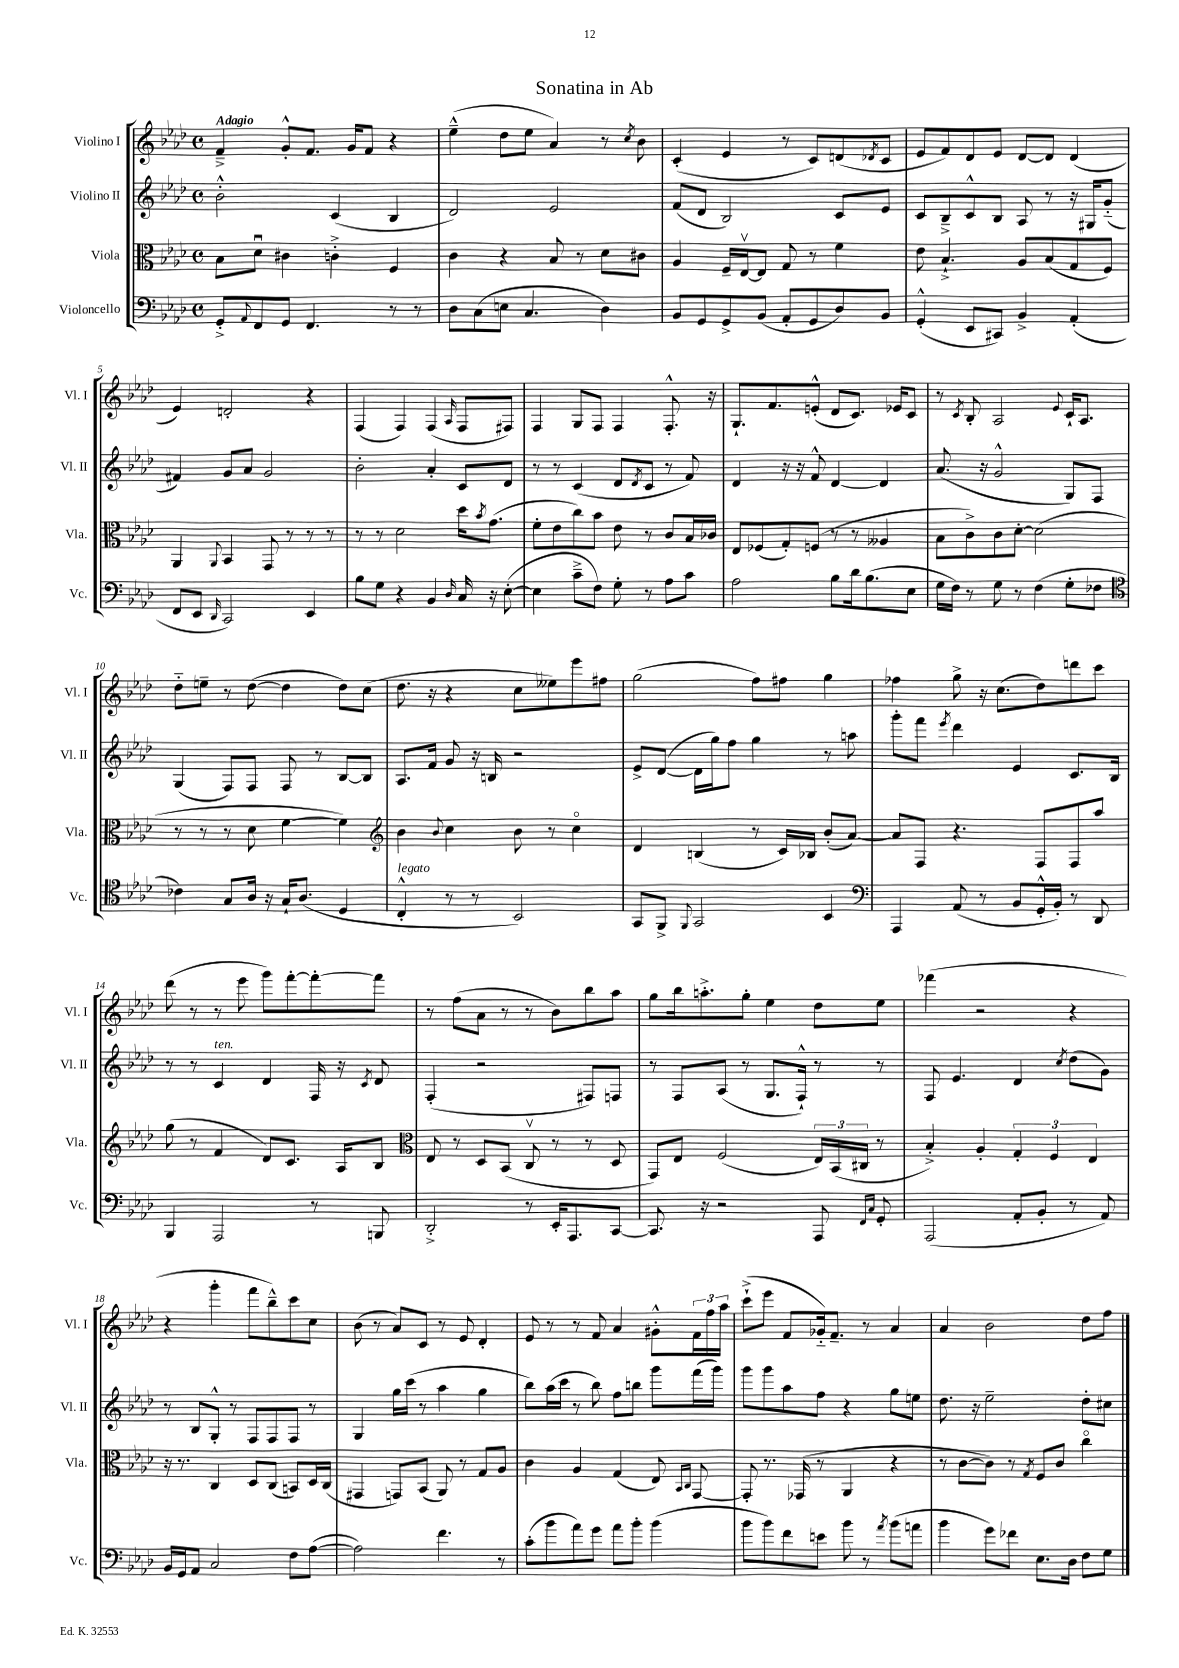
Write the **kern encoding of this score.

**kern	**kern	**kern	**kern
*part4	*part3	*part2	*part1
*staff4	*staff3	*staff2	*staff1
*I"Violoncello	*I"Viola	*I"Violino II	*I"Violino I
*I'Vc.	*I'Vla.	*I'Vl. II	*I'Vl. I
*clefF4	*clefC3	*clefG2	*clefG2
*k[b-e-a-d-]	*k[b-e-a-d-]	*k[b-e-a-d-]	*k[b-e-a-d-]
*M4/4	*M4/4	*M4/4	*M4/4
*met(c)	*met(c)	*met(c)	*met(c)
=1	=1	=1	=1
!	!	!	!LO:TX:a:B:t=Adagio
8GG'^/L	8B-\L	2b-'^^\	4f~^/
8qqAA-/	.	.	.
8FF/	8d-u\J	.	.
8GG/J	4c#X\	.	8g'^^/L
4.FF/	.	.	8.f/J
.	4cn'^\	(4c/	.
.	.	.	16g/KL
.	.	.	8f/J
8r	4F/	4B-/	4r
8r	.	.	.
=2	=2	=2	=2
8D-\L	4c\	2d-/)	(4ee-~^^\
(8C\	.	.	.
8En\J	4r	.	8dd-\L
4.C/	.	.	8ee-\J
.	8B-/	2e-/	4a-/)
.	8r	.	.
4D-\)	8d-\L	.	8r
.	.	.	8qcc/
.	8c#X\J	.	8b-\
=3	=3	=3	=3
8BB-/L	4A-/	(8f/L	(4c'/
8GG/	.	8d-/J	.
8GG^/	16F~/LL	2B-/)	4e-/
.	[16E-v/J	.	.
(8BB-/J	8E-/J]	.	.
8AA-'/L	8G/	.	8r
8GG/	8r	.	8c/L)
8D-/)	4f\	8c/L	(8dn/
.	.	.	8qd-X/
8BB-/J	.	8e-/J	8c/J
=4	=4	=4	=4
(4GG'^^/	8e-\	8c/L	8e-/L
.	4.B-`^/	8B-~^/	8f/)
8EE-/L	.	8c^^/	8d-/
8CC#X/J)	.	8B-/J	8e-/J
4BB-^/	8A-/L	8A-/	[8d-/L
.	(8B-/	8r	8d-/J]
(4AA-'/	8G/	16r	(4d-/
.	.	16G#X/KL	.
.	8F/J)	(8g/J	.
!!LO:LB:g=z
=5	=5	=5	=5
8FF/L	4AA-/	4f#X/)	4e-/)
8EE-/J	.	.	.
16qqDD-/	8qqAA-/	.	.
2CC/)	4BB-/	8g/L	2dn'/
.	.	8a-/J	.
.	8GG/	2g/	.
.	8r	.	.
4EE-/	8r	.	4r
.	8r	.	.
=6	=6	=6	=6
8B-\L	8r	2b-'\	(4F/
8G\J	8r	.	.
4r	2d-\	.	4F/)
4BB-/	.	4a-'/	(4F/
16qqD-/	.	.	16qqA-/
16C/	16dd-\KL	8c/L	8F/L
.	8qb-/	.	.
16r	(8.g\J	.	.
([8E-'\	.	8d-/J	8F#X/J)
=7	=7	=7	=7
4E-\]	8f'\L	8r	4F/
.	8e-\	8r	.
8c~^\L	8cc\)	(4c/	8G/L
8F\J)	8b-\J	.	8F/J
8G'\	8e-\	8d-/L	4F/
.	.	8qd-/	.
8r	8r	8c/J	.
8A-\L	8c/L	8r	8.F'^^/
8c\J	16B-/L	8f/)	.
.	16c-X/JJ	.	16r
=8	=8	=8	=8
2A-\	8E-/L	4d-/	8.G`/L
.	(8F-X/	.	.
.	.	.	8.f/
.	8G'/)	16r	.
.	.	16r	.
.	(8Fn/J	8f^^/	(8en'^^/J
8B-\L	8r	[4d-/	8d-/L
16d-\k	8r	.	8.c/J)
(8.B-\	.	.	.
.	4A--X/	4d-/]	.
.	.	.	16e-X/KL
8E-\J	.	.	8c/J
=9	=9	=9	=9
16G\LL	8B-\L	(8.a-/	8r
16F\JJ)	.	.	.
.	.	.	8qc/
8r	8c^\)	.	8B-'/
.	.	16r	.
8G\	8c\	2g^^/	2A-/
8r	[8d-'\J	.	.
(4F\	(2d-\]	.	.
.	.	.	8qqe-/
8G'\L	.	8G/L)	16c`/KL
.	.	.	8.A-/J
8F-X\J	.	8F/J	.
!!LO:LB:g=z
=10	=10	=10	=10
*clefC4	*	*	*
4c-X\)	8r	(4G/	8dd-\L
.	8r	.	8een~\J
8G/L	8r	8F/L)	8r
16A-/Jk	8d-\	8F/J	([8dd-\
16r	.	.	.
16G`/KL	[4f\	8F/	4dd-\]
(8.A-/J	.	.	.
.	.	8r	.
4D-/	4f\])	[8B-/L	8dd-\L)
.	.	8B-/J]	(8cc\J
=11	=11	=11	=11
*	*clefG2	*	*
!LO:TX:a:i:t=legato	!	!	!
4C'^^/	4b-\	8.A-/L	8.dd-\
.	.	16f/Jk	16r
.	8qqb-/	.	.
8r	4cc\	8g/	4r
8r	.	16r	.
.	.	16Bn/	.
2BB-/)	8b-\	2r	8cc\L
.	8r	.	8ee--X\)
.	4cc\	.	8eee-\
.	.	.	8ff#X\J
=12	=12	=12	=12
8GG/L	4d-/	8e-^/L	(2gg\
8FF^/J	.	([8d-/J	.
8qqFF/	.	.	.
2GG/	(4Bn/	16d-\LL]	.
.	.	16gg\J)	.
.	.	8ff\J	.
.	8r	4gg\	8ff\L)
.	16c/LL)	.	8ff#X\J
.	16B-X/JJ	.	.
4BB-/	(8b-'/L	8r	4gg\
.	[8a-/J)	8aan\	.
=13	=13	=13	=13
*clefF4	*	*	*
4AAA-/	8a-/L]	8ggg'\L	4ff-X\
.	8F/J	8fff\J	.
.	.	8qeee-/	.
(8AA-/	4.r	4ddd-\	8gg^\
8r	.	.	16r
.	.	.	(8.cc\L
8BB-/L	.	4e-/	.
16GG'^^/L	8F/L	.	8dd-\)
16BB-'/JJ)	.	.	.
8r	8F/	8.c/L	8dddn\
8DD-/	8aa-/J	.	8ccc\J
.	.	16B-/Jk	.
!!LO:LB:g=z
=14	=14	=14	=14
4BBB-/	(8gg\	8r	(8ddd-\
.	8r	8r	8r
!	!	!LO:TX:a:i:t=ten.	!
2AAA-/	4f/	4c/	8r
.	.	.	8eee-\
.	8d-/L)	4d-/	8ggg\L)
.	8.c/J	.	[8fff'\
8r	.	16F/	8fff'\_
.	16A-/KL	16r	.
.	.	8qc/	.
8BBBn/	8B-/J	8d-/	8fff\J]
=15	=15	=15	=15
*	*clefC3	*	*
2DD-'^/	8E-/	(4F'/	8r
.	8r	.	(8ff\L
.	8D-/L	2r	8a-\J
.	(8BB-/J	.	8r
8r	8Cv/	.	8r
16EE-'/KL	8r	.	8b-\L)
8.AAA-/	.	.	.
.	8r	8F#X/L)	8bb-\
[8CC/J	8D-/	8Fn/J	8aa-\J
=16	=16	=16	=16
8.CC/]	8GG/L)	8r	8gg\L
.	8E-/J	8F/L	16bb-\k
16r	.	.	8.aan'^\
2r	(2F/	(8A-/J	.
.	.	8r	8gg'\J
.	.	8.G/L	4ee-\
.	.	16F`^^/Jk)	.
8AAA-/	24E-/LL)	8r	8dd-\L
.	(24BB-/	.	.
.	24C#X/JJ	.	.
16qqFF/LL	.	.	.
16qqC/JJ	.	.	.
8GG'/	8r	8r	8ee-\J
=17	=17	=17	=17
(2AAA-/	4B-'^/)	8F/	(4fff-X\
.	.	4.e-/	.
.	4A-'/	.	2r
8AA-'/L	6G'/	4d-/	.
8BB-'/J	.	.	.
.	6F/	.	.
.	.	8qcc/	.
8r	.	(8dd-\L	4r
.	6E-/	.	.
8AA-/)	.	8g\J)	.
!!LO:LB:g=z
=18	=18	=18	=18
16BB-/LL	16r	8r	4r
16GG/J	8.r	.	.
8AA-/J	.	8B-/L	.
2C/	4C/	8G'^^/J	4ggg'\
.	.	8r	.
.	8D-/L	8F/L	8fff\L
.	(8C/J	8F/	8bb-~^^\)
8F\L	8BBn/L)	8F/J	8ccc\
([8A-\J	16D-/L	8r	8cc\J
.	(16C/JJ	.	.
=19	=19	=19	=19
2A-\])	4GG#X/	4G/	(8b-\
.	.	.	8r
.	8GGn/L)	16gg\LL	8a-/L)
.	.	(16ccc\JJ	.
.	(8BB-/J	8r	8c/J
4.f\	8AA-/)	4aa-\	8r
.	8r	.	8e-/
.	8G/L	4gg\	4d-'/
8r	8A-/J	.	.
=20	=20	=20	=20
(8c'\L	4c\	8bb-\L)	8e-/
8b-\	.	(16aa-\L	8r
.	.	16ccc\JJ	.
8a-\)	4A-/	8r	8r
8g\J	.	8bb-\)	8f/
8a-\L	(4G/	8ff\L	4a-/
8b-'\J	.	8bbn\J	.
(4b-\	8E-/)	8ggg\L	8g#X'^^\L
.	16qqBB-/LL	.	.
.	16qqC/JJ	.	.
.	[8GG/	(16fff\L	24f\L
.	.	.	24ff\
.	.	16ggg\JJ)	.
.	.	.	24aa-\JJ
=21	=21	=21	=21
8b-\L	8GG'/]	8ggg\L	(8ccc`^\L
8b-\)	8.r	8ggg\	8eee-\J
8f\	.	8aa-\	8f/L
.	(16GG-X/	.	.
8en\J	8r	8ff\J	16g-X/k)
.	.	.	8.f~/J
8b-\	4AA-/	4r	.
8r	.	.	8r
8qa-/	.	.	.
(8b-\L	4r	8gg\L	4a-/
8an\J	.	8een\J	.
=22	=22	=22	=22
4b-\	8r	8.dd-\	4a-/
.	[8c\L	.	.
.	.	16r	.
8g\L)	8c\J])	2ee-~\	2b-\
8f-X\J	8r	.	.
.	8qG/	.	.
8.E-\L	8F/L	.	.
.	8c/J	.	.
16D-\Jk	.	.	.
8F\L	4cc\	8dd-'\L	8dd-\L
8G\J	.	8cc#X\J	8ff\J
==	==	==	==
*-	*-	*-	*-
